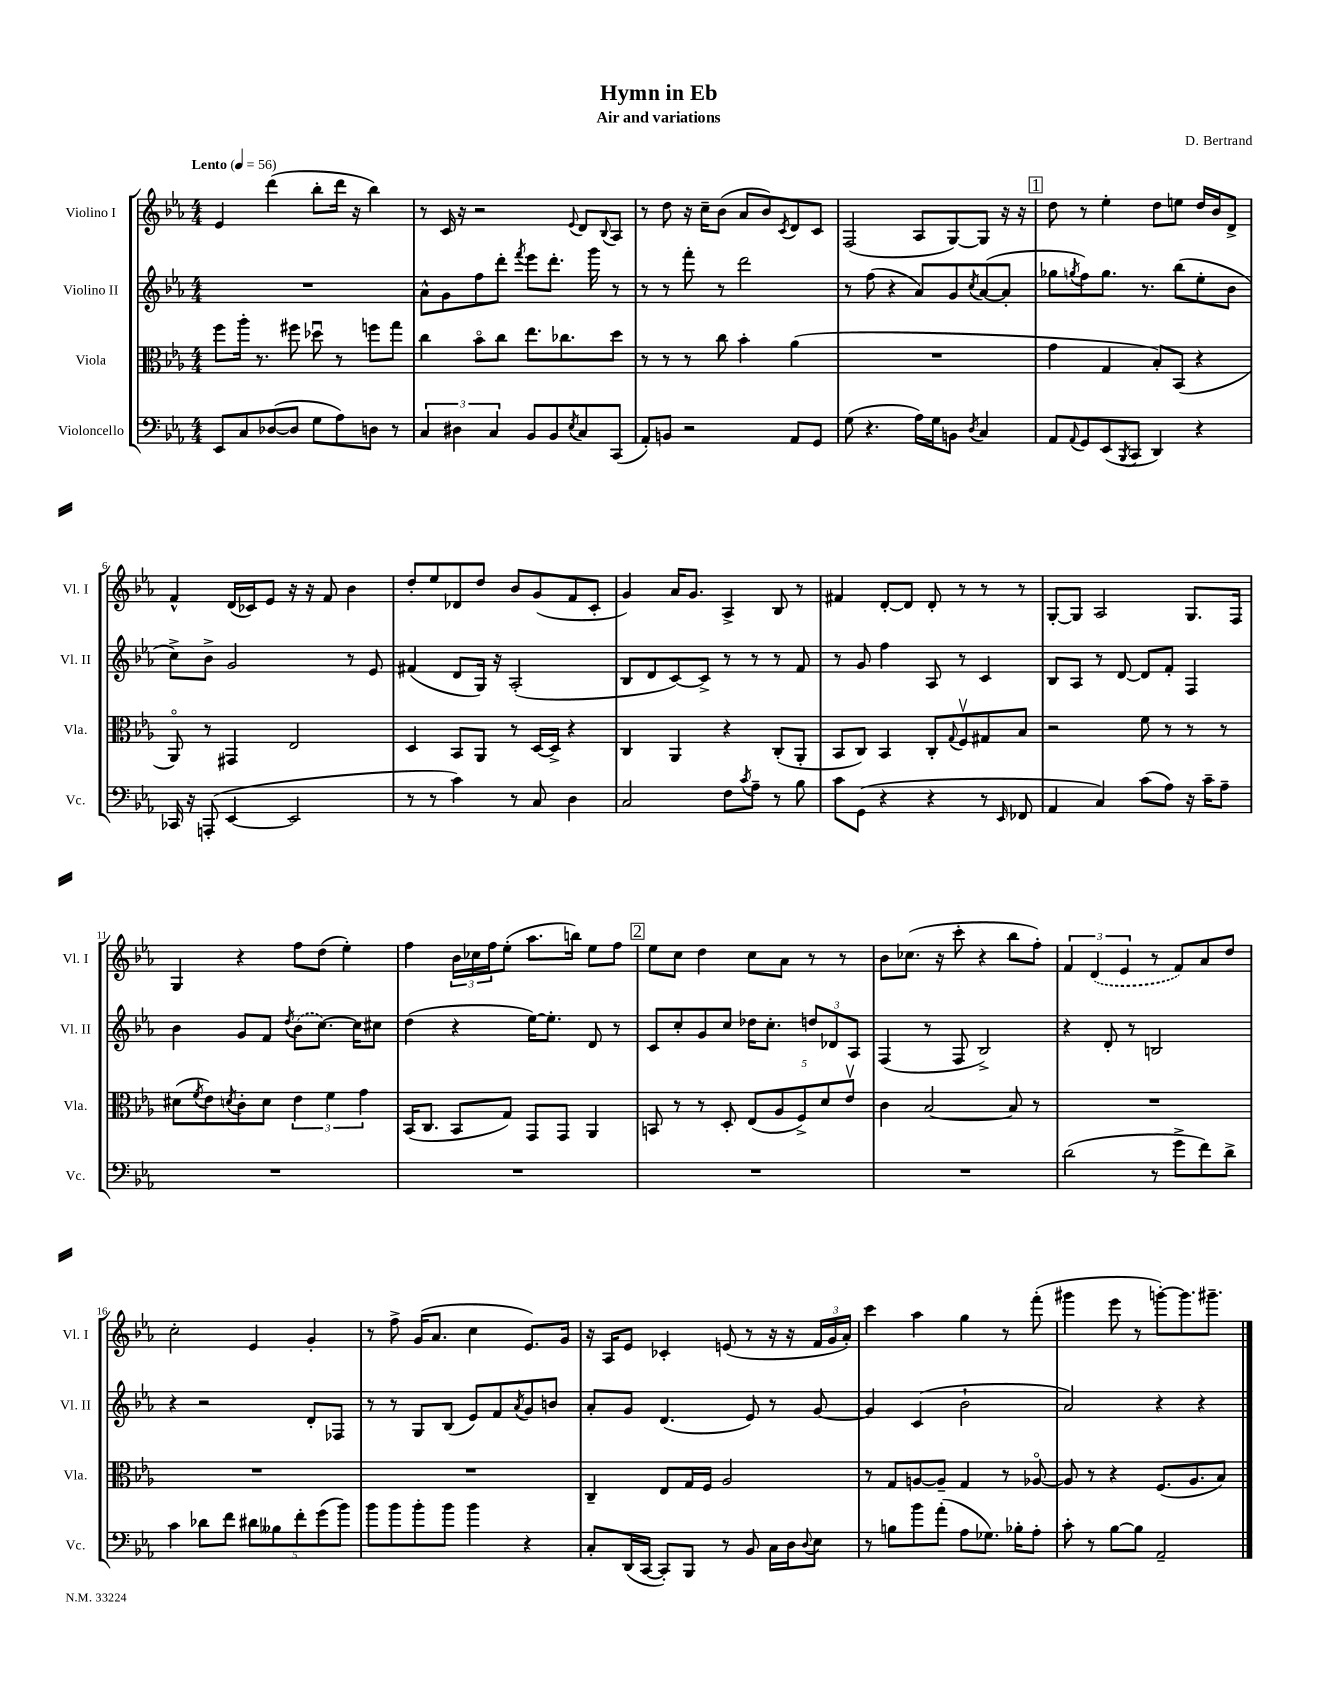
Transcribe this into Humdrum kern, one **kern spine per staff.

**kern	**kern	**kern	**kern
*staff4	*staff3	*staff2	*staff1
*clefF4	*clefC3	*clefG2	*clefG2
*k[b-e-a-]	*k[b-e-a-]	*k[b-e-a-]	*k[b-e-a-]
*M4/4	*M4/4	*M4/4	*M4/4
*MM56	*MM56	*MM56	*MM56
8EE-/L	8ff\L	1r	4e-/
8C/	16aa-'\Jk	.	.
.	8.r	.	.
([8D-/	.	.	(4ddd\
8D-/]J	8ff#\	.	.
8G\L	8dd-u\	.	8bb-'\L
8A-\)	8r	.	16ddd\Jk
.	.	.	16r
8D\J	8ff\L	.	4bb-\)
8r	8gg\J	.	.
=	=	=	=
6C/	4cc\	8a-^^\L	8r
.	.	8g\	16c/
6D#\	.	.	.
.	.	.	16r
.	8b-o\L	8ff\	2r
6C/	.	.	.
.	8cc\J	8ddd'\J	.
.	.	8qfff/	.
8BB-/L	8.ee-\L	8eee-\L	.
8BB-/	.	8.ddd'\J	.
.	8.cc-\	.	.
8qE-/	.	.	8qqe-/
8C/	.	.	8d/L
.	.	16ggg\	.
.	.	.	8qqB-/
(8CC/J	8dd\J	8r	8A-/J
=	=	=	=
8AA-'/L)	8r	8r	8r
8BB/J	8r	8r	8dd\
2r	8r	8fff'\	16r
.	.	.	16cc~\LK
.	8cc\	8r	(8b-\J
.	4b-'\	2ddd\	8a-/L
.	.	.	8b-/)
.	.	.	8qc/
8AA-/L	(4a-\	.	8d/
8GG/J	.	.	8c/J
=	=	=	=
(8G\	1r	8r	(2F/
4.r	.	(8ff\	.
.	.	4r	.
16A-\LL)	.	8a-/L)	8A-/L
16G\J	.	.	.
8BB\J	.	8g/	[8G/)
8qD/	.	8qcc/	.
4C/	.	([8a-/	8G/]J
.	.	8a-'/]J	16r
.	.	.	16r
=	=	=	=
8AA-/L	4g\	8gg-\L	8dd\
8qqAA-/	.	8qgg/	.
8GG/	.	8ff\)	8r
(8EE-/	4G/	8.gg\J	4ee-'\
8qBBB-/	.	.	.
8CC/J	.	.	.
.	.	8.r	.
4DD/)	8B-'/L)	.	8dd\L
.	(8BB-/J	(8bb-\L	8ee\J
4r	4r	8ee-'\	16dd/LL
.	.	.	16b-/J
.	.	8b-\J	8d^/J
=	=	=	=
16CC-/	8AA-o/)	8cc^\L)	4f^^/
16r	.	.	.
(8AAA'/	8r	8b-^\J	.
[4EE-/	4GG#/	2g/	(16d/LL
.	.	.	16c-/J)
.	.	.	8e-/J
2EE-/]	2E-/	.	16r
.	.	.	16r
.	.	.	8f/
.	.	8r	4b-\
.	.	8e-/	.
=	=	=	=
8r	4D/	(4f#/	8dd'/L
8r	.	.	8ee-/
4c\)	8BB-/L	8d/L	8d-/
.	8AA-/J	16G/Jk)	8dd/J
.	.	16r	.
8r	8r	(2A-'/	8b-/L
8C/	[16D/LL	.	(8g/
.	16D^/]JJ	.	.
4D\	4r	.	8f/
.	.	.	8c'/J
=	=	=	=
2C/	4C/	8B-/L	4g/)
.	.	8d/	.
.	4AA-/	[8c/)	16a-/LK
.	.	.	8.g/J
.	.	8c^/]J	.
8F\L	4r	8r	4A-^/
8qc/	.	.	.
8A-~\J	.	8r	.
8r	(8C'/L	8r	8B-/
8B-\	8AA-'/J	8f/	8r
=	=	=	=
8c\L	8BB-/L	8r	4f#/
(8GG\J	8C/J)	8g/	.
4r	4BB-/	4ff\	[8d'/L
.	.	.	8d/]J
4r	8C'/L	8A-/	8d'/
.	8qqG/	.	.
.	8Fv/	8r	8r
8r	8G#/	4c/	8r
16qqEE-/	.	.	.
8FF-/	8B-/J	.	8r
=	=	=	=
4AA-/	2r	8B-/L	[8G'/L
.	.	8A-/J	8G/]J
4C/)	.	8r	2A-/
.	.	[8d/	.
(8c\L	8f\	8d/]L	.
8A-\J)	8r	8f'/J	.
16r	8r	4F/	8.G/L
16c~\LK	.	.	.
8A-~\J	8r	.	.
.	.	.	16F/Jk
=	=	=	=
1r	(8d#\L	4b-\	4G/
.	8qf/	.	.
.	8e-\)	.	.
.	8qd/	.	.
.	8c'\	8g/L	4r
.	8d\J	8f/J	.
.	.	8qdd/	.
.	6e-\	(8b-\L	8ff\L
.	.	[8.cc\J)	(8dd\J
.	6f\	.	.
.	.	.	4ee-'\)
.	.	16cc\]LK	.
.	6g\	.	.
.	.	8cc#\J	.
=	=	=	=
1r	(16BB-/LK	(4dd\	4ff\
.	8.C/J	.	.
.	8BB-/L	4r	24b-\LL
.	.	.	24cc-\
.	.	.	24ff\J
.	8G/J)	.	(8ee-'\J
.	8GG/L	[16ee-\LK)	8.aa-\L
.	.	8.ee-'\]J	.
.	8GG/J	.	.
.	.	.	16bb\Jk)
.	4AA-/	8d/	8ee-\L
.	.	8r	8ff\J
=	=	=	=
1r	8BB/	8c/L	8ee-\L
.	8r	8cc'/	8cc\J
.	8r	8g/	4dd\
.	8D'/	8cc/J	.
.	(10E-/L	16dd-\LK	8cc\L
.	.	8.cc'\J	.
.	10A-/	.	.
.	.	.	8a-\J
.	10F^/)	.	.
.	.	12dd/L	8r
.	10d/	.	.
.	.	12d-/	.
.	.	.	8r
.	10e-v/J	.	.
.	.	12A-/J	.
=	=	=	=
1r	4c\	(4F/	8b-\L
.	.	.	(8.cc-\J
.	[2B-/	8r	.
.	.	.	16r
.	.	8F/	8ccc'\
.	.	2B-^/)	4r
.	8B-/]	.	8bb-\L
.	8r	.	8ff'\J)
=	=	=	=
(2d\	1r	4r	6f/
.	.	.	(6d/
.	.	8d'/	.
.	.	.	6e-/
.	.	8r	.
8r	.	2B/	8r
8g^\L	.	.	8f/L)
8f\)	.	.	8a-/
8d^\J	.	.	8dd/J
=	=	=	=
4c\	1r	4r	2cc'\
8d-\L	.	2r	.
8f\J	.	.	.
10d#\L	.	.	4e-/
10B--\	.	.	.
10f'\	.	.	.
.	.	8d'/L	4g'/
(10g\	.	.	.
.	.	8F-/J	.
10b-\J)	.	.	.
=	=	=	=
8b-\L	1r	8r	8r
8b-\	.	8r	8ff^\
8b-'\	.	8G/L	(16g/LK
.	.	.	8.a-/J
8b-\J	.	(8B-/J	.
4b-\	.	8e-/L)	4cc\
.	.	8f/	.
.	.	8qa-/	.
4r	.	8g/	8.e-/L)
.	.	8b/J	.
.	.	.	16g/Jk
=	=	=	=
8C'/L	4C~/	8a-'/L	16r
.	.	.	16A-/LK
(16DD/L	.	8g/J	8e-/J
[16CC/JJ	.	.	.
8CC'/]L)	8E-/L	(4.d/	4c-'/
8BBB-/J	16G/L	.	.
.	16F/JJ	.	.
8r	2A-/	.	(8e/
8BB-/	.	8e-/)	8r
16C\LL	.	8r	16r
16D\J	.	.	16r
8qqD/	.	.	.
8E-\J	.	[8g/	24f/LL
.	.	.	24g/
.	.	.	24a-'/JJ)
=	=	=	=
8r	8r	4g/]	4ccc\
8B\L	8G/L	.	.
8b-\	[8A/	(4c/	4aa-\
(8a-'\J	8A~/]J	.	.
8A-\L	4G/	2b-`\	4gg\
8.G-\J)	.	.	.
.	8r	.	8r
16B-'\LK	.	.	.
8A-'\J	[8A-o/	.	(8fff'\
=	=	=	=
8c'\	8A-/]	2a-/)	4ggg#\
8r	8r	.	.
[8B-\L	4r	.	8eee-\
8B-\]J	.	.	8r
2AA-~/	(8.F/L	4r	[8ggg'\L)
.	.	.	8.ggg\]
.	8.A-/	.	.
.	.	4r	.
.	.	.	8.ggg#~\J
.	8B-/J)	.	.
==	==	==	==
*-	*-	*-	*-
